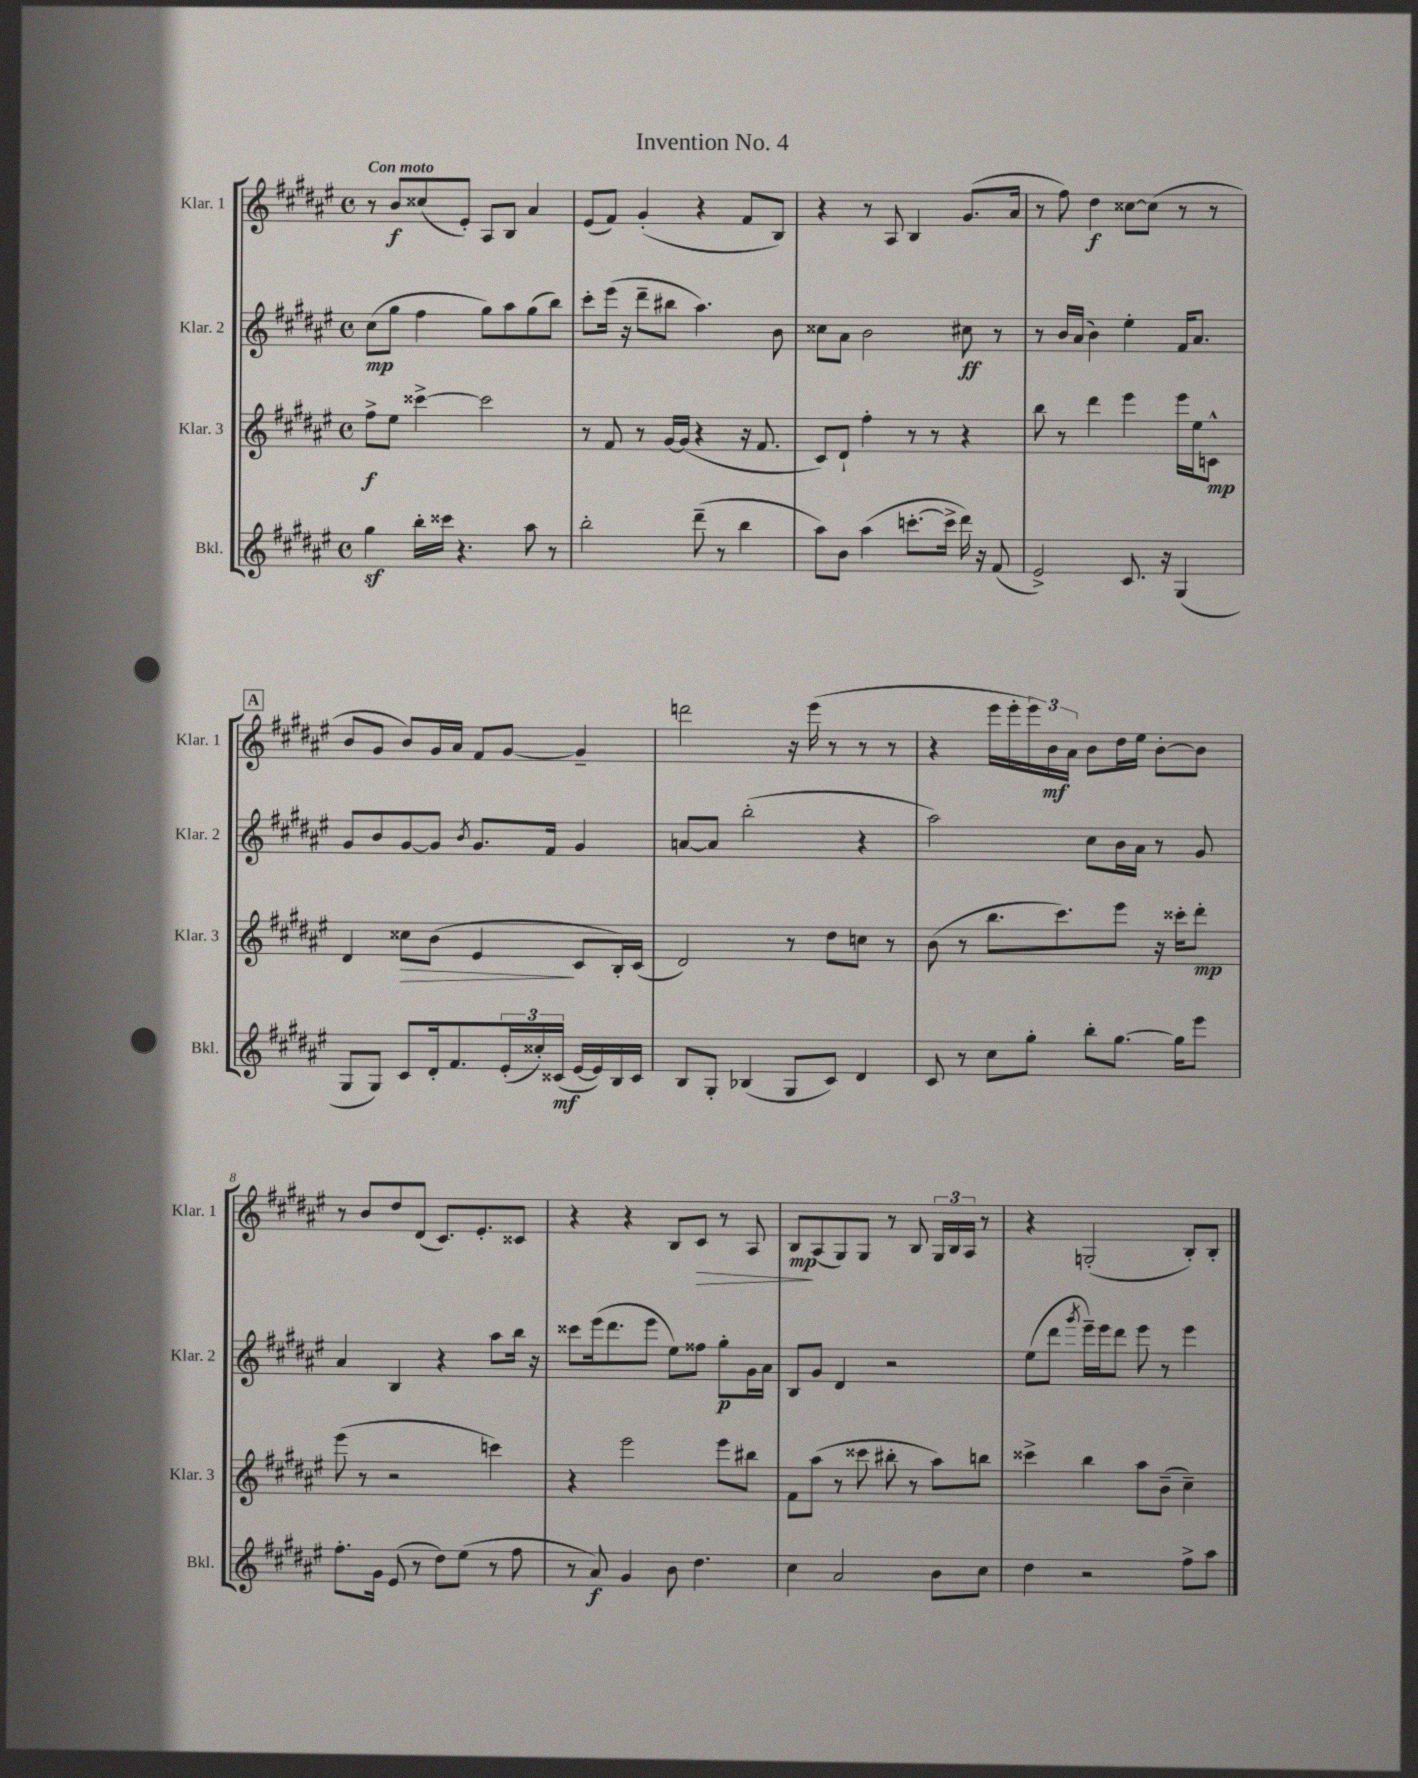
\header { title = "Invention No. 4" }
<<
\new StaffGroup <<
\new Staff = "s0" \with { instrumentName = "Klar. 1" shortInstrumentName = "Klar. 1" } {
    \clef treble \key fis \major \defaultTimeSignature \time 4/4 \tempo "Con moto"
    r8 b'8\f cisis''8( eis'8-.) ais8 b8 ais'4 |
    eis'8( fis'8) gis'4-.( r4 fis'8 b8) |
    r4 r8 ais8 b4 gis'8.( ais'16 |
    r8 fis''8) dis''4\f cisis''8~ cisis''8( r8 r8 |
    \mark \markup { \box "A" } b'8 gis'8 b'8) gis'16 ais'16 fis'8 gis'8~ gis'4-- |
    d'''2 r16 eis'''16( r8 r8 r8 |
    r4 eis'''16 eis'''16-. \tuplet 3/2 { eis'''16) b'16\mf ais'16 } b'8 dis''16 eis''16 b'8~-. b'8 |
    r8 b'8 dis''8 dis'8( cis'8.) eis'8.-. cisis'8 |
    r4 r4 b8 cis'8\> r8 ais8 |
    b8\mp\! ais8( gis8) gis8 r8 b8 \tuplet 3/2 { gis16 b16 ais16 } r8 |
    r4 g2-.( b8-.) b8-. \bar "|." |
}
\new Staff = "s1" \with { instrumentName = "Klar. 2" shortInstrumentName = "Klar. 2" } {
    \clef treble \key fis \major \defaultTimeSignature \time 4/4
    cis''8\mp( gis''8 fis''4 gis''8) ais''8 gis''8( b''8) |
    cis'''8-. eis'''16( r16 dis'''8-- bis''8 ais''4.) b'8 |
    cisis''8 ais'8 b'2 cis''8\ff r8 |
    r8 b'16 ais'16( b'4) eis''4-. fis'16 ais'8. |
    \mark \markup { \box "A" } gis'8 b'8 gis'8~ gis'8 \acciaccatura { b'8 } gis'8. fis'16 gis'4 |
    a'8~ a'8 b''2-.( r4 |
    ais''2) cis''8 b'16 ais'16 r8 gis'8 |
    ais'4 b4 r4 ais''8 b''16 r16 |
    cisis'''8 eis'''16( dis'''8. eis'''8 eis''8) fisis''8 gis''8-.\p gis'16 ais'16 |
    b8 gis'8 dis'4 r2 |
    eis''8( dis'''8 \acciaccatura { gis'''8 } eis'''16--) eis'''16 dis'''8 eis'''8 r8 eis'''4 \bar "|." |
}
\new Staff = "s2" \with { instrumentName = "Klar. 3" shortInstrumentName = "Klar. 3" } {
    \clef treble \key fis \major \defaultTimeSignature \time 4/4
    fis''8->\f eis''8 cisis'''4~-> cisis'''2 |
    r8 fis'8 r8 gis'16~ gis'16( r4 r16 fis'8. |
    cis'8) dis'8-! fis''4-. r8 r8 r4 |
    b''8 r8 dis'''4 eis'''4 eis'''16 eis''16 c'8-^\mp |
    \mark \markup { \box "A" } dis'4 cisis''8\> b'8( eis'4\! cis'8 b16-.) cis'16( |
    dis'2) r8 dis''8 c''8 r8 |
    b'8( r8 b''8. cis'''8.) eis'''8 r16 cisis'''16-. dis'''8-.\mp |
    eis'''8( r8 r2 c'''4) |
    r4 eis'''2 eis'''8 bis''8 |
    fis'8 ais''8( r8 cisis'''8 bis''8-. r8 ais''8) b''8 |
    cisis'''4-> b''4 ais''8 b'8--( cis''4--) \bar "|." |
}
\new Staff = "s3" \with { instrumentName = "Bkl." shortInstrumentName = "Bkl." } {
    \clef treble \key fis \major \defaultTimeSignature \time 4/4
    gis''4\sf b''16-. cisis'''16 r4. ais''8 r8 |
    b''2-. dis'''8--( r8 b''4 |
    ais''8) b'8 ais''4( c'''8.~-. c'''16-> dis'''16) r16 fis'8( |
    eis'2->) cis'8. r16 gis4( |
    \mark \markup { \box "A" } gis8 gis8) cis'8 dis'16-. fis'8. \tuplet 3/2 { eis'16-.( cisis''16-.) cisis'16\mf( } eis'16~ eis'16) b16 cisis'16 |
    b8 gis8-. bes4( gis8 cis'8) dis'4 |
    cis'8 r8 cis''8 gis''8-. b''8-. gis''8.~ gis''16 eis'''8 |
    fis''8.-. gis'16 eis'8( r8 dis''8) eis''8( r8 fis''8 |
    r8 ais'8\f) gis'4 b'8 dis''4. |
    cis''4 ais'2 b'8 cis''8 |
    dis''4 r2 fis''8-> ais''8 \bar "|." |
}
>>
>>
